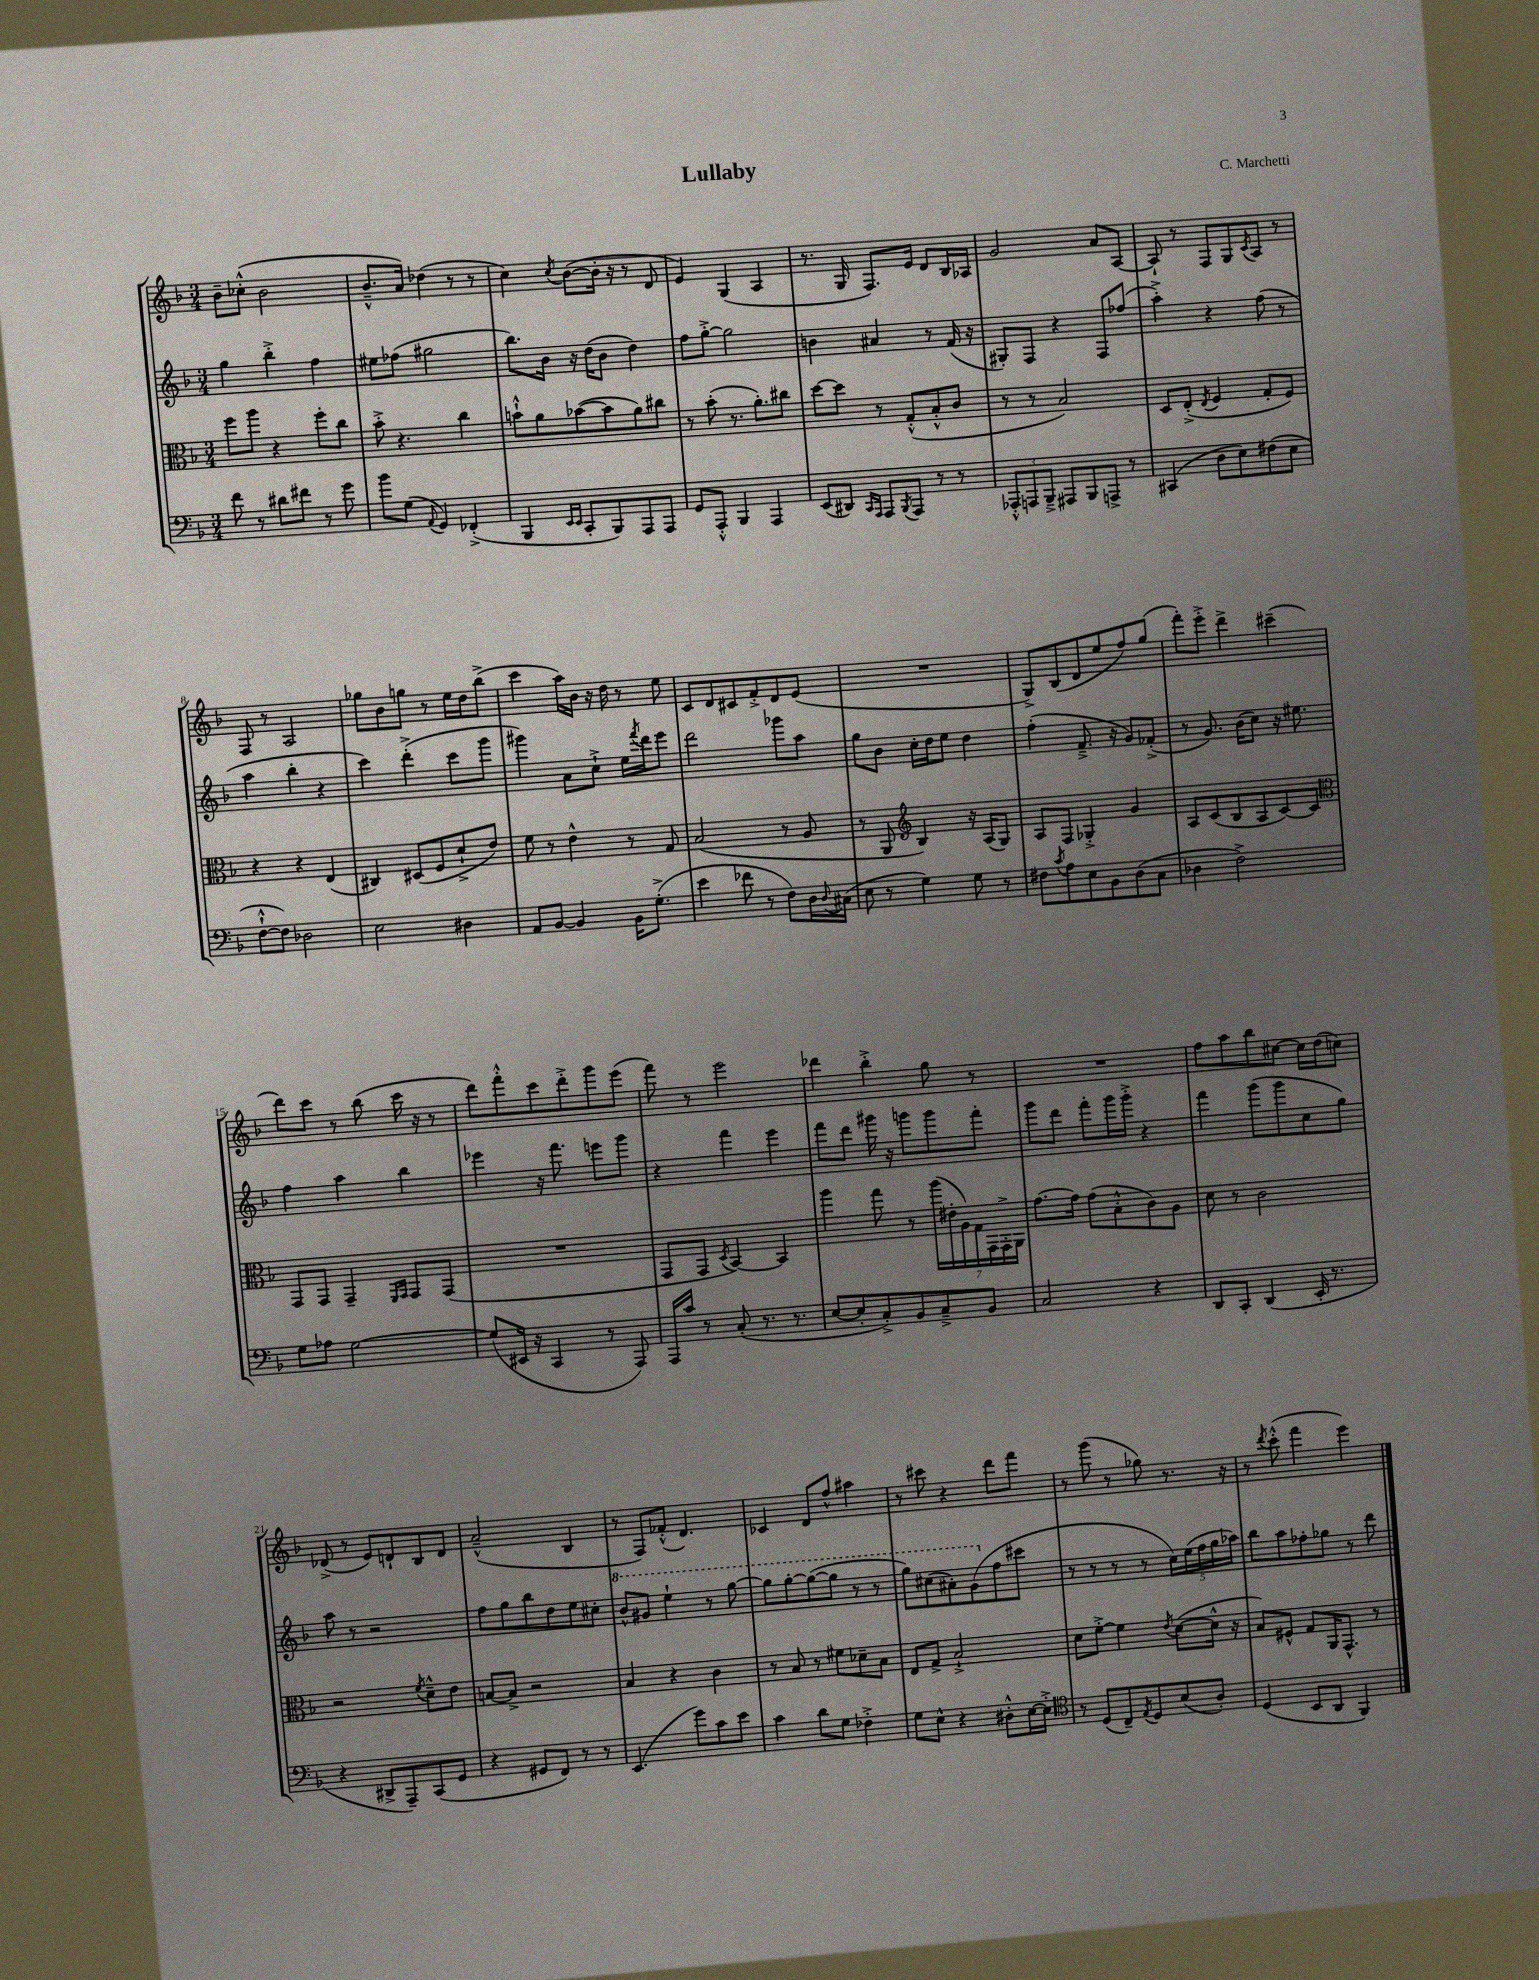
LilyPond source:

\header { title = "Lullaby" composer = "C. Marchetti" }
<<
\new StaffGroup <<
\new Staff = "s0" {
    \clef treble \key f \major \numericTimeSignature \time 3/4
    bes'8-- ces''8-.-^( bes'2 |
    bes'8.---^ a'16) des''4( r8 r8 |
    c''4) \acciaccatura { c''8 } bes'8~( bes'16-. r16 r8 d'8 |
    e'4) g4( a4 |
    r8. g16 f8.) e'16 d'8 bes16 aes16 |
    g'2 a'8 a8~ |
    a8-! r8 f8 g8 \acciaccatura { c'8 } a8 r8 |
    f8 r8 a2 |
    ges''8 bes'8 g''8 r8 e''16 d''16 bes''8->( |
    c'''4 a''16) bes'16 r16 d''16 r8 e''8 |
    c'8 d'8 cis'8 f'8-.-> d'8 e'8( |
    R2. |
    g8->) bes8( d'8 e''8 f''8) g''8( |
    f'''8-.) e'''8-.-> d'''4-> cis'''4--( |
    d'''8) c'''8 r8 bes''8( c'''16 r16 r8 |
    d'''8) f'''8-.-^ c'''8 d'''8-.-> g'''8 e'''8( |
    f'''8) r8 e'''2 |
    des'''4 bes''4-.-> g''8 r8 |
    R2. |
    f''8 a''8 bes''8 cis''8~ cis''16 d''16( c''8) |
    des'8->( r8 e'8) d'8-! bes8 d'8 |
    a'2---^( bes4 |
    r8 f8) fes'8-.-^( d'4.) |
    ces'4 d'8 f''8-^ ais''4 |
    r8 cis'''8 r4 d'''8 f'''8 |
    r8 g'''8( r8 ges''8) r8. r16 |
    r8 \acciaccatura { d'''8 } c'''8-.-^( f'''4 e'''4) \bar "|." |
}
\new Staff = "s1" {
    \clef treble \key f \major \numericTimeSignature \time 3/4
    g''4 bes''4-.-> f''4 |
    eis''8 fes''8( gis''2 |
    bes''8.) bes'16 r16 d''16( bes'8 d''4) |
    f''8 g''8~-.-> g''2 |
    b'4 ais'4 r8 f'16( r16 |
    gis8-.) f8 r4 f8 fes''8( |
    a''4-.->) r4 f''8( r8 |
    a''4 bes''4-. r4 |
    c'''4) d'''4-.->( c'''8 g'''8 |
    gis'''4) a'8 c''8-!-> e''16 \acciaccatura { f'''8 } d'''16 e'''8 |
    d'''2 ges'''8 a''8 |
    g''8 bes'8 c''16-. d''16 e''8 d''4 |
    f''4-.( f'8.---> r16 g'8) fes'8-.->( |
    r8 g'8.) bes'16( c''8) r16 eis''8. |
    f''4 a''4 bes''4 |
    ees'''4 r16 f'''8. e'''8 g'''8 |
    r4 f'''4 e'''4 |
    f'''8 d'''8 gis'''16 r16 g'''8 g'''8 f'''8-. |
    g'''8 d'''8 f'''8-. g'''16 g'''16-.-> r4 |
    f'''4 g'''8( g'''8 c''8 g''8) |
    a''8 r8 r2 |
    f''8 g''8 bes''8 d''8 e''8 cis''8-. |
    \ottava #1 bes''8-^ gis''8 e'''4-! r8 g'''8~ |
    g'''8 g'''8~-. g'''8~( g'''8 r8 r8 |
    g'''8) cis'''8( ais''8-.) g''8( \ottava #0 f''8 cis'''!8 |
    r8 r8 r8 r8 \tuplet 5/4 { c''16) e''16( f''16 g''16 aes''16) } |
    bes''8 a''8 fes''8-. ges''8 r8 d'''8 \bar "|." |
}
\new Staff = "s2" {
    \clef alto \key f \major \numericTimeSignature \time 3/4
    f''8 a''8 r4 f''8-. c''8 |
    bes'8-.-> r4. c''4 |
    b'8-!-^ a'8 bes'8~( bes'8 a'8) cis''8 |
    r8 bes'8-.( r8. a'8.-.) cis''8 |
    d''8~ d''8 r8 g8-.-^( bes8-.-^ c'8 |
    r8 r8 bes2) |
    d8 e8-.->( \acciaccatura { e8 } f4 g8-. f8) |
    r4 r4 e4( |
    cis4) dis8( f8 d'8-!-> e'8) |
    f'8 r8 e'4-^ r8 g8 |
    bes2( r8 a8 |
    r8 a,8 \clef treble bes4) r16 a16( g8) |
    a8 f8 ges4-.-> g'4 |
    a8 c'8( bes8 a8 c'8~) c'8 |
    \clef alto g,8 g,8 g,4-- \grace { f,16 g,16 } g,8 g,8( |
    R2. |
    g,8 g,8 \acciaccatura { d8 } bes,4~) bes,4 |
    a''4 g''8 r8 \tuplet 7/4 { a''16( eis'16-. a16) g16 g,16 g,16-.-> a,16 } |
    g'8.~ g'16 g'8( bes8-.-^ c'8) a8 |
    d'8 r8 c'2 |
    r2 \acciaccatura { f'8 } d'8---^ e'8 |
    b8~ b8-> r2 |
    bes4 r4 c'4 |
    r8 bes8 r8 fis'8 des'8-- bes8 |
    e8 g8-> bes2-!-> |
    d'8 f'8~-.-> f'4 \acciaccatura { e'8 } d'8~( d'16-^ r16 |
    bes8) fis8-^ g8 a,16 g,8.-^ r8 \bar "|." |
}
\new Staff = "s3" {
    \clef bass \key f \major \numericTimeSignature \time 3/4
    f'8 r8 dis'8 fis'8 r8 g'8 |
    bes'8 g8( \appoggiatura { a,8 } g,4) fes,4-.->( |
    bes,,4 \grace { e,16 e,16 } c,8-. bes,,8) a,,8 a,,8 |
    g,8 a,,8-.-^ bes,,4 a,,4 |
    e,8( dis,8) \grace { c,16 a,,16 } a,,8 \acciaccatura { bes,,8 } a,,8 r8 r8 |
    \tuplet 3/2 { aes,,8-.-^ a,,8 bes,,8---> } ais,,8 bes,,8 a,,8-> r8 |
    cis,4( d8 e8) fis8( e8 |
    f8~-!-^ f8) des2 |
    e2 dis4 |
    a,8 bes,8~ bes,4 bes,16 g8.-.->( |
    e'4 fes'8 r8 f8) d16 \appoggiatura { d8 } cis16( |
    e8 r8 g4) g8 r8 |
    fis8 \acciaccatura { c'8 } a8 e8 bes,8 d8( c8 |
    des4 f2->) |
    g8 aes8 g2~ |
    g8( eis,16 r16 c,4 r8 a,,8) |
    a,,16 c'16 r8 c8-.( r8. r8. |
    e8~ e8-. c8-.->) bes,8 c8---> bes,8 |
    c2 r4 |
    d,8 c,8-. d,4( e,16-. r8. |
    r4 dis,8-> a,,8--) c,8( g,8 |
    r4 gis,8 f,8) r8 r8 |
    e,4.( g'8) c'8 e'8 |
    c'4 d'8 g8 fes4-.-> |
    g8 e8-^ r4 dis8-.-^ e16~ e16-.-> |
    \clef tenor r8 d8( c8--) \acciaccatura { e8 } d8 bes8( a8-.) |
    d4( bes,8 a,8 f,4) \bar "|." |
}
>>
>>
